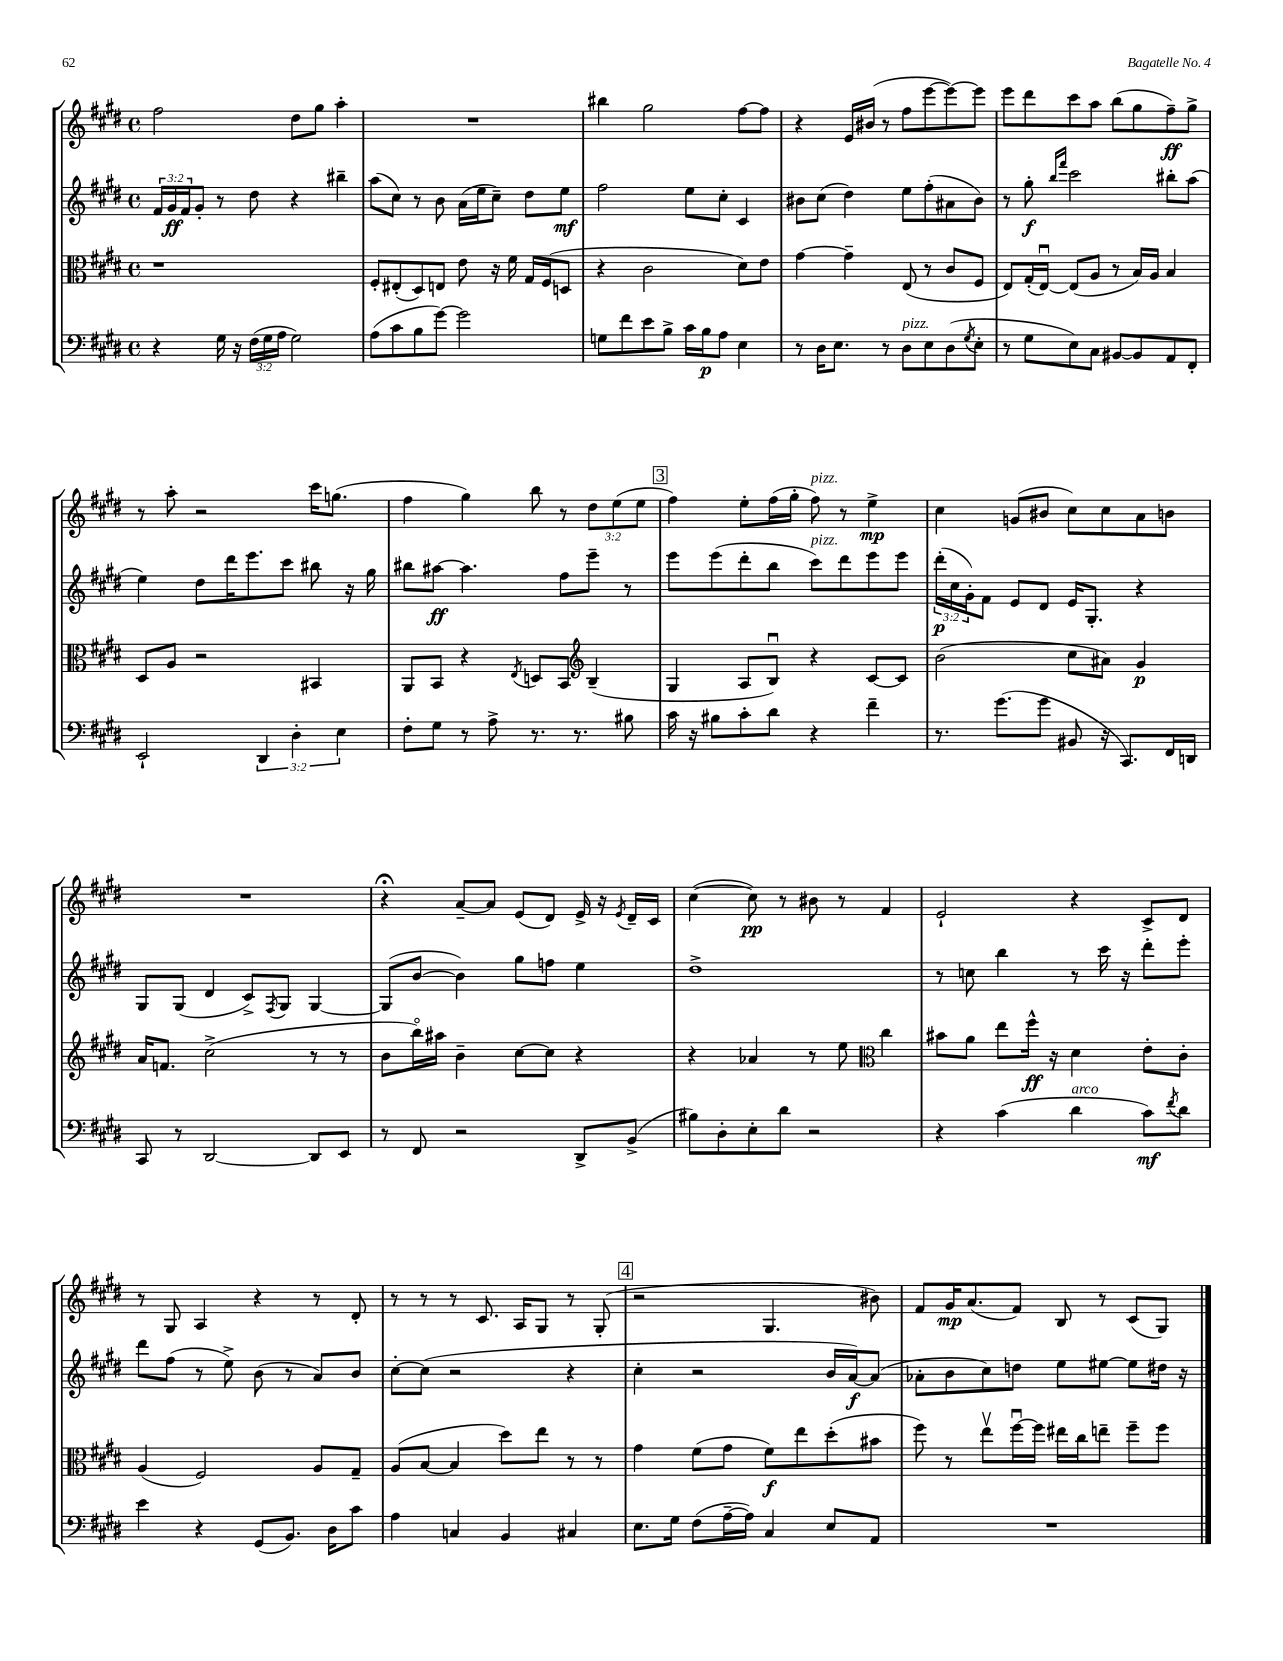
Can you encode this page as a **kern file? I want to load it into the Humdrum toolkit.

**kern	**kern	**kern	**kern
*staff4	*staff3	*staff2	*staff1
*clefF4	*clefC3	*clefG2	*clefG2
*k[f#c#g#d#]	*k[f#c#g#d#]	*k[f#c#g#d#]	*k[f#c#g#d#]
*M4/4	*M4/4	*M4/4	*M4/4
*met(c)	*met(c)	*met(c)	*met(c)
4r	1r	24f#	2ff#
.	.	24g#	.
.	.	24f#	.
.	.	8g#'	.
16G#	.	8r	.
16r	.	.	.
(24F#	.	8dd#	.
24G#	.	.	.
24A	.	.	.
2G#)	.	4r	8dd#
.	.	.	8gg#
.	.	4bb#~	4aa'
=	=	=	=
(8A	8F#'	(8aa	1r
8c#	(8E#'	8cc#)	.
8B	8D#)	8r	.
[8g#)	8E	8b	.
2g#]	8e	(16a	.
.	.	16ee	.
.	16r	8cc#~)	.
.	16f#	.	.
.	16G#	8dd#	.
.	(16F#	.	.
.	8D	8ee	.
=	=	=	=
8G	4r	2ff#	4bb#
8f#	.	.	.
8e	2c#	.	2gg#
8B^	.	.	.
16c#	.	8ee	.
16B	.	.	.
8A	.	8cc#'	.
4E	8d#)	4c#	[8ff#
.	8e	.	8ff#]
=	=	=	=
8r	[4g#	8b#	4r
16D#	.	(8cc#	.
8.E	.	.	.
.	4g#~]	4dd#)	16e
.	.	.	(16b#
8r	.	.	8r
8D#	(8E	8ee	8ff#
8E	8r	(8ff#'	[8eee
(8D#	8c#	8a#	8eee_)
8qG#	.	.	.
8E'	8F#	8b#)	8eee]
=	=	=	=
8r	8E)	8r	8eee
8G#	(16G#'	8gg#'	8ddd#
.	[16Eu)	.	.
.	.	16qqbb	.
.	.	16qqfff#	.
8E)	(8E]	2ccc#	8ccc#
8C#	8A	.	8aa
[8BB#	8r	.	(8bb
8BB#]	16B)	.	8gg#
.	16A	.	.
8AA	4B	8bb#'	8ff#~)
8FF#'	.	(8aa	8gg#^
=	=	=	=
2EE`	8D#	4ee)	8r
.	8A	.	8aa'
.	2r	8dd#	2r
.	.	16ddd#	.
.	.	8.eee	.
6DD#	.	.	.
.	.	8ccc#	.
6D#'	.	.	.
.	4BB#	8bb#	16ccc#
.	.	.	(8.gg
6E	.	.	.
.	.	16r	.
.	.	16gg#	.
=	=	=	=
8F#'	8AA	8bb#	4ff#
8G#	8BB	[8aa#	.
8r	4r	4.aa#]	4gg#)
8A^	.	.	.
.	8qE	.	.
8.r	8D	.	8bb
.	8BB	8ff#	8r
8.r	.	.	.
*	*clefG2	*	*
.	(4B~	8eee~	12dd#
.	.	.	(12ee
8B#	.	8r	.
.	.	.	12ee
=	=	=	=
16c#	4G#	8eee	4ff#)
16r	.	.	.
8B#	.	(8eee	.
8c#'	8A	8ddd#'	8ee'
8d#	8Bu)	8bb	(16ff#
.	.	.	16gg#'
4r	4r	8ccc#)	8ff#)
.	.	8ddd#	8r
4f#~	[8c#	8eee	4ee^
.	8c#]	8eee	.
=	=	=	=
8.r	(2b	(24ddd#'	4cc#
.	.	24cc#	.
.	.	24g#')	.
.	.	8f#	.
(8.g#	.	.	.
.	.	8e	(8g
8g#	.	8d#	8b#
8BB#	8cc#	16e	8cc#)
.	.	8.G#'	.
16r	8a#)	.	8cc#
8.CC#)	.	.	.
.	4g#	4r	8a
16FF#	.	.	8b
16DD	.	.	.
=	=	=	=
8CC#	16a	8G#	1r
.	8.f	.	.
8r	.	(8G#	.
[2DD#	(2cc#^	4d#	.
.	.	8c#^)	.
.	.	8qF#	.
.	.	8G#	.
8DD#]	8r	[4G#	.
8EE	8r	.	.
=	=	=	=
8r	8b	(8G#]	4r;
8FF#	16bbo)	[8b	.
.	16aa#	.	.
2r	4b~	4b])	[8a~
.	.	.	8a]
.	[8cc#	8gg#	(8e
.	8cc#]	8ff	8d#)
8DD#^	4r	4ee	16e^
.	.	.	16r
.	.	.	8qe
(8BB^	.	.	16d#~
.	.	.	16c#
=	=	=	=
8B#)	4r	1dd#^	([4cc#
8D#'	.	.	.
8E'	4a-	.	8cc#])
8d#	.	.	8r
2r	8r	.	8b#
.	8ee	.	8r
*	*clefC3	*	*
.	4cc#	.	4f#
=	=	=	=
4r	8b#	8r	2e`
.	8a	8cc	.
(4c#	8ee	4bb	.
.	16ff#^^	.	.
.	16r	.	.
4d#	4d#	8r	4r
.	.	16ccc#	.
.	.	16r	.
8c#)	8e'	8ddd#'	8c#^
8qf#	.	.	.
8d#	8c#'	8eee'	8d#
=	=	=	=
4e	(4A	8ddd#	8r
.	.	(8ff#	8G#
4r	2F#)	8r	4A
.	.	8ee^)	.
(8GG#	.	(8b	4r
8.BB)	.	8r	.
.	8A	8a)	8r
16D#	.	.	.
8c#	8G#~	8b	8d#'
=	=	=	=
4A	(8A	[8cc#'	8r
.	[8B	(8cc#]	8r
4C	4B]	2r	8r
.	.	.	8.c#
4BB	8dd#)	.	.
.	.	.	16A
.	8ee	.	8G#
4C#	8r	4r	8r
.	8r	.	(8G#'
=	=	=	=
8.E	4g#	4cc#'	2r
16G#	.	.	.
(8F#	(8f#	2r	.
[16A~	8g#	.	.
16A])	.	.	.
4C#	8f#)	.	4.G#
.	8ee	.	.
8E	(8dd#'	16b	.
.	.	[16a)	.
8AA	8b#	(8a]	8b#)
=	=	=	=
1r	8ff#)	8a-'	8f#
.	8r	8b	16g#
.	.	.	(8.a
.	8eev	8cc#)	.
.	[16ff#u	8dd	8f#)
.	16ff#]	.	.
.	16ee#	8ee	8B
.	16cc#	.	.
.	8ee~	[8ee#	8r
.	8ff#~	8ee#]	(8c#
.	8ff#	16dd#	8G#)
.	.	16r	.
==	==	==	==
*-	*-	*-	*-
